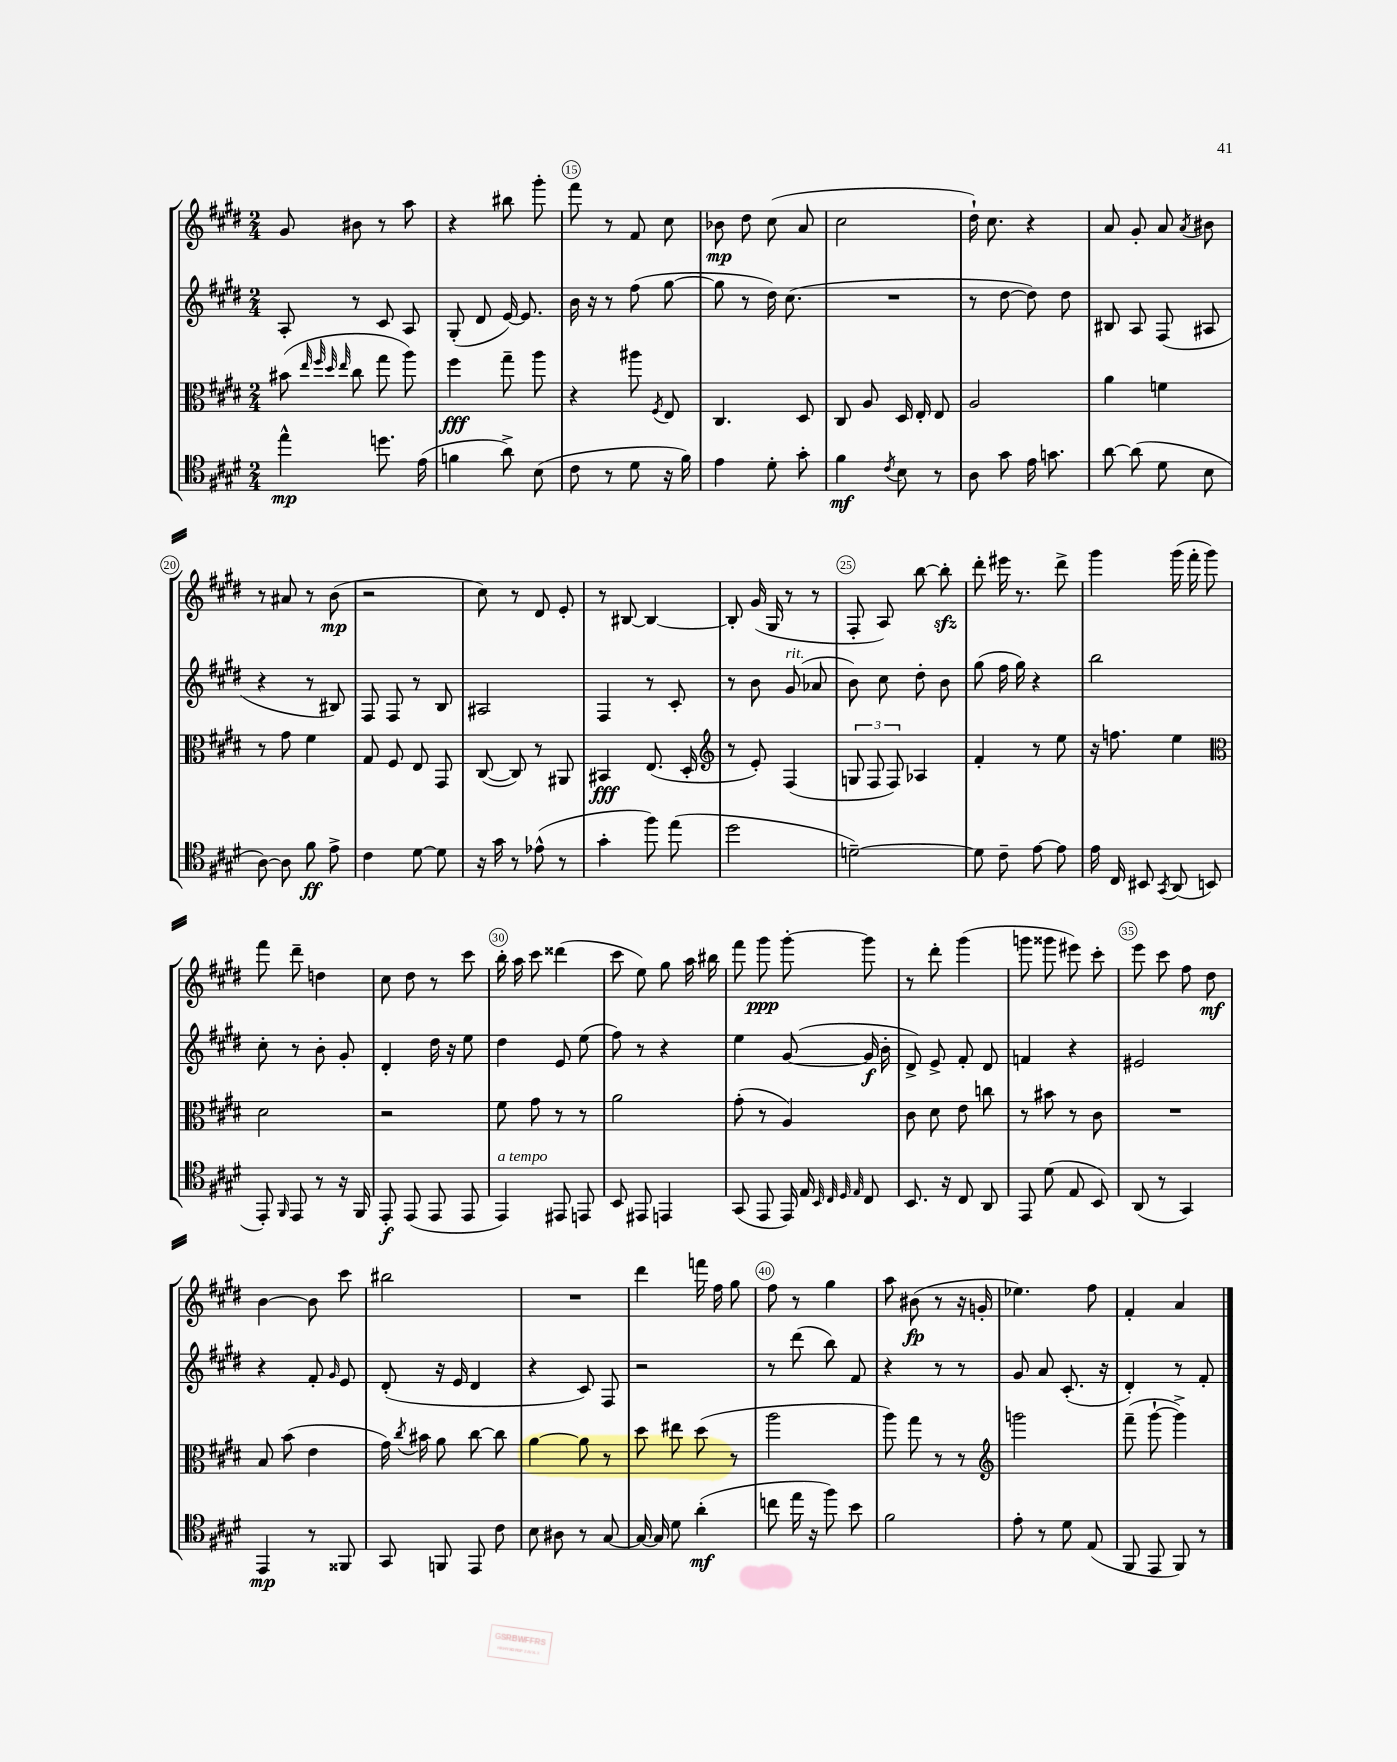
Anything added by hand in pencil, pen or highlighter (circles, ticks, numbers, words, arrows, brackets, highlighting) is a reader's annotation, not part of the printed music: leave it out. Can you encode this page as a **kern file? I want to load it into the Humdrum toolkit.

**kern	**kern	**kern	**kern
*staff4	*staff3	*staff2	*staff1
*clefC4	*clefC3	*clefG2	*clefG2
*k[f#c#g#d#]	*k[f#c#g#d#]	*k[f#c#g#d#]	*k[f#c#g#d#]
*M2/4	*M2/4	*M2/4	*M2/4
4ee^^\	(8b#\	8A'/	8g#/
.	32qqee/	.	.
.	32qqff#/	.	.
.	32qqdd#/	.	.
.	32qqee/	.	.
.	8cc#\	8r	8b#\
8.dd\	8gg#\	8c#/	8r
.	8aa\)	8A/	8aa\
(16e\	.	.	.
=	=	=	=
4f\	4ff#\	(8G#'/	4r
.	.	8d#/	.
8a^\)	8gg#~\	[16e/)	8bb#\
.	.	8.e/]	.
(8B\	8aa\	.	8ggg#'\
=	=	=	=
8c#\	4r	16b\	8fff#\
.	.	16r	.
8r	.	8r	8r
8d#\	8aa#\	(8ff#\	8f#/
.	8qF#/	.	.
16r	8E/	[8gg#\	8cc#\
16f#\)	.	.	.
=	=	=	=
4e\	4.C#/	8gg#\]	8b-\
.	.	8r	8dd#\
8d#'\	.	16dd#\)	(8cc#\
.	.	(8.cc#\	.
8g#'\	8D#/	.	8a/
=	=	=	=
4f#\	8C#/	2r	2cc#\
.	8A/	.	.
8qc#/	.	.	.
8B\	16D#/	.	.
.	16E'/	.	.
8r	8E/	.	.
=	=	=	=
8A\	2A/	8r	16dd#`\)
.	.	.	8.cc#\
8g#\	.	[8dd#\	.
16e\	.	8dd#\])	4r
8.g\	.	.	.
.	.	8dd#\	.
=	=	=	=
[8a\	4a\	8B#/	8a/
(8a\]	.	8A/	8g#'/
8d#\	4f\	(8F#/	8a/
.	.	.	8qa/
8B\	.	8A#/	8b#\
=	=	=	=
[8A\)	8r	4r	8r
8A\]	8g#\	.	8a#/
8f#\	4f#\	8r	8r
8e^\	.	8B#/)	(8b\
=	=	=	=
4c#\	8G#/	8F#/	2r
.	8F#/	8F#/	.
[8d#\	8E/	8r	.
8d#\]	8GG#/	8B/	.
=	=	=	=
16r	([8C#/	2A#/	8cc#\)
16g#\	.	.	.
8r	8C#/])	.	8r
(8e-^^\	8r	.	8d#/
8r	8AA#/	.	8e'/
=	=	=	=
4g#'\	4BB#/	4F#/	8r
.	.	.	[8B#/
8ff#\)	(8.E/	8r	4B#/_
(8ee\	.	8c#'/	.
.	16D#'/	.	.
=	=	=	=
*	*clefG2	*	*
2dd#\	8r	8r	8B#'/]
.	8e'/)	8b\	(16g#/
.	.	.	16G#/
.	(4F#/	(8g#/	8r
.	.	8a-/	8r
=	=	=	=
[2d~\)	12G/	8b\)	8F#'/
.	12F#/	.	.
.	.	8cc#\	8A/)
.	12F#/)	.	.
.	4A-/	8dd#'\	[8bb\
.	.	8b\	8bb'\]
=	=	=	=
8d\]	4f#'/	(8gg#\	8ddd#'\
8c#~\	.	16ff#\	16eee#\
.	.	16gg#\)	8.r
[8e\	8r	4r	.
8e\]	8ee\	.	8ddd#^\
=	=	=	=
16e\	16r	2bb\	4ggg#\
16C#/	8.ff\	.	.
8BB#/	.	.	.
8qGG#/	.	.	.
(8AA/	4ee\	.	(16ggg#\
.	.	.	16fff#'\
8BB/	.	.	8ggg#\)
=	=	=	=
*	*clefC3	*	*
8EE'/)	2d#\	8cc#'\	8fff#\
16qqFF#/	.	.	.
8EE/	.	8r	8ddd#~\
8r	.	8b'\	4dd\
16r	.	8g#'/	.
16FF#/	.	.	.
=	=	=	=
8EE'/	2r	4d#'/	8cc#\
(8EE/	.	.	8dd#\
8EE/	.	16dd#\	8r
.	.	16r	.
8EE/	.	8ee\	8ccc#\
=	=	=	=
4EE/)	8f#\	4dd#\	16bb'\
.	.	.	16aa\
.	8g#\	.	8ccc#\
8EE#/	8r	8e/	(4ddd##\
8EE/	8r	(8ee\	.
=	=	=	=
8BB/	2a\	8ff#\)	8ccc#\
8EE#/	.	8r	8ee\)
4EE/	.	4r	8gg#\
.	.	.	16aa\
.	.	.	16bb#\
=	=	=	=
(8GG#/	(8g#'\	4ee\	8fff#\
8EE/	8r	.	8ggg#\
16EE/)	4A/)	([8g#/	[8ggg#'\
16E/	.	.	.
32qqBB/	.	.	.
32qqC#/	.	.	.
32qqD#/	.	.	.
32qqE/	.	.	.
8C#/	.	16g#/]	8ggg#\]
.	.	16b'\	.
=	=	=	=
8.BB/	8c#\	8d#^/)	8r
.	8d#\	8e^/	8ddd#'\
16r	.	.	.
8C#/	8e\	8f#'/	(4ggg#\
8AA/	8cc\	8d#/	.
=	=	=	=
8EE/	8r	4f/	8ggg\
(8d#\	8b#\	.	8ggg##\
8E/	8r	4r	8eee#\)
8BB/)	8c#\	.	8ccc#'\
=	=	=	=
(8AA/	2r	2e#/	8eee\
8r	.	.	8ccc#\
4GG#/)	.	.	8ff#\
.	.	.	8dd#\
=	=	=	=
4EE/	8B/	4r	[4b\
.	(8b\	.	.
8r	4e\	8f#'/	8b\]
.	.	16qqg#/	.
8FF##/	.	8e/	8ccc#\
=	=	=	=
8GG#/	16g#\)	(8d#'/	2bb#\
.	8qcc#/	.	.
.	16b#\	.	.
8FF/	8a\	16r	.
.	.	16e/	.
8EE/	[8cc#\	4d#/	.
8c#\	8cc#\]	.	.
=	=	=	=
8B\	[4a\	4r	2r
8A#\	.	.	.
8r	8a\]	8c#/)	.
[8G#/	8r	8F#/	.
=	=	=	=
16G#/_	8dd#\	2r	4ddd#\
16G#/]	.	.	.
8d#\	8ee#\	.	.
(4a'\	(8dd#\	.	16fff\
.	.	.	16ff#\
.	8r	.	8gg#\
=	=	=	=
8cc\	2aa\	8r	8ff#\
16ee\	.	(8ddd#\	8r
16r	.	.	.
8ff#\)	.	8bb\)	4gg#\
8b\	.	8f#/	.
=	=	=	=
2f#\	8aa\)	4r	8aa\
.	8gg#\	.	(8b#\
.	8r	8r	8r
.	8r	8r	16r
.	.	.	16g'/
=	=	=	=
*	*clefG2	*	*
8e'\	2ggg\	8g#/	4.ee-\)
8r	.	8a/	.
8d#\	.	(8.c#'/	.
(8E/	.	.	8ff#\
.	.	16r	.
=	=	=	=
8FF#/	(8fff#~\	4d#'/)	4f#'/
8EE/	[8ggg#`\	.	.
8FF#/)	4ggg#^\])	8r	4a/
8r	.	8f#'/	.
==	==	==	==
*-	*-	*-	*-
